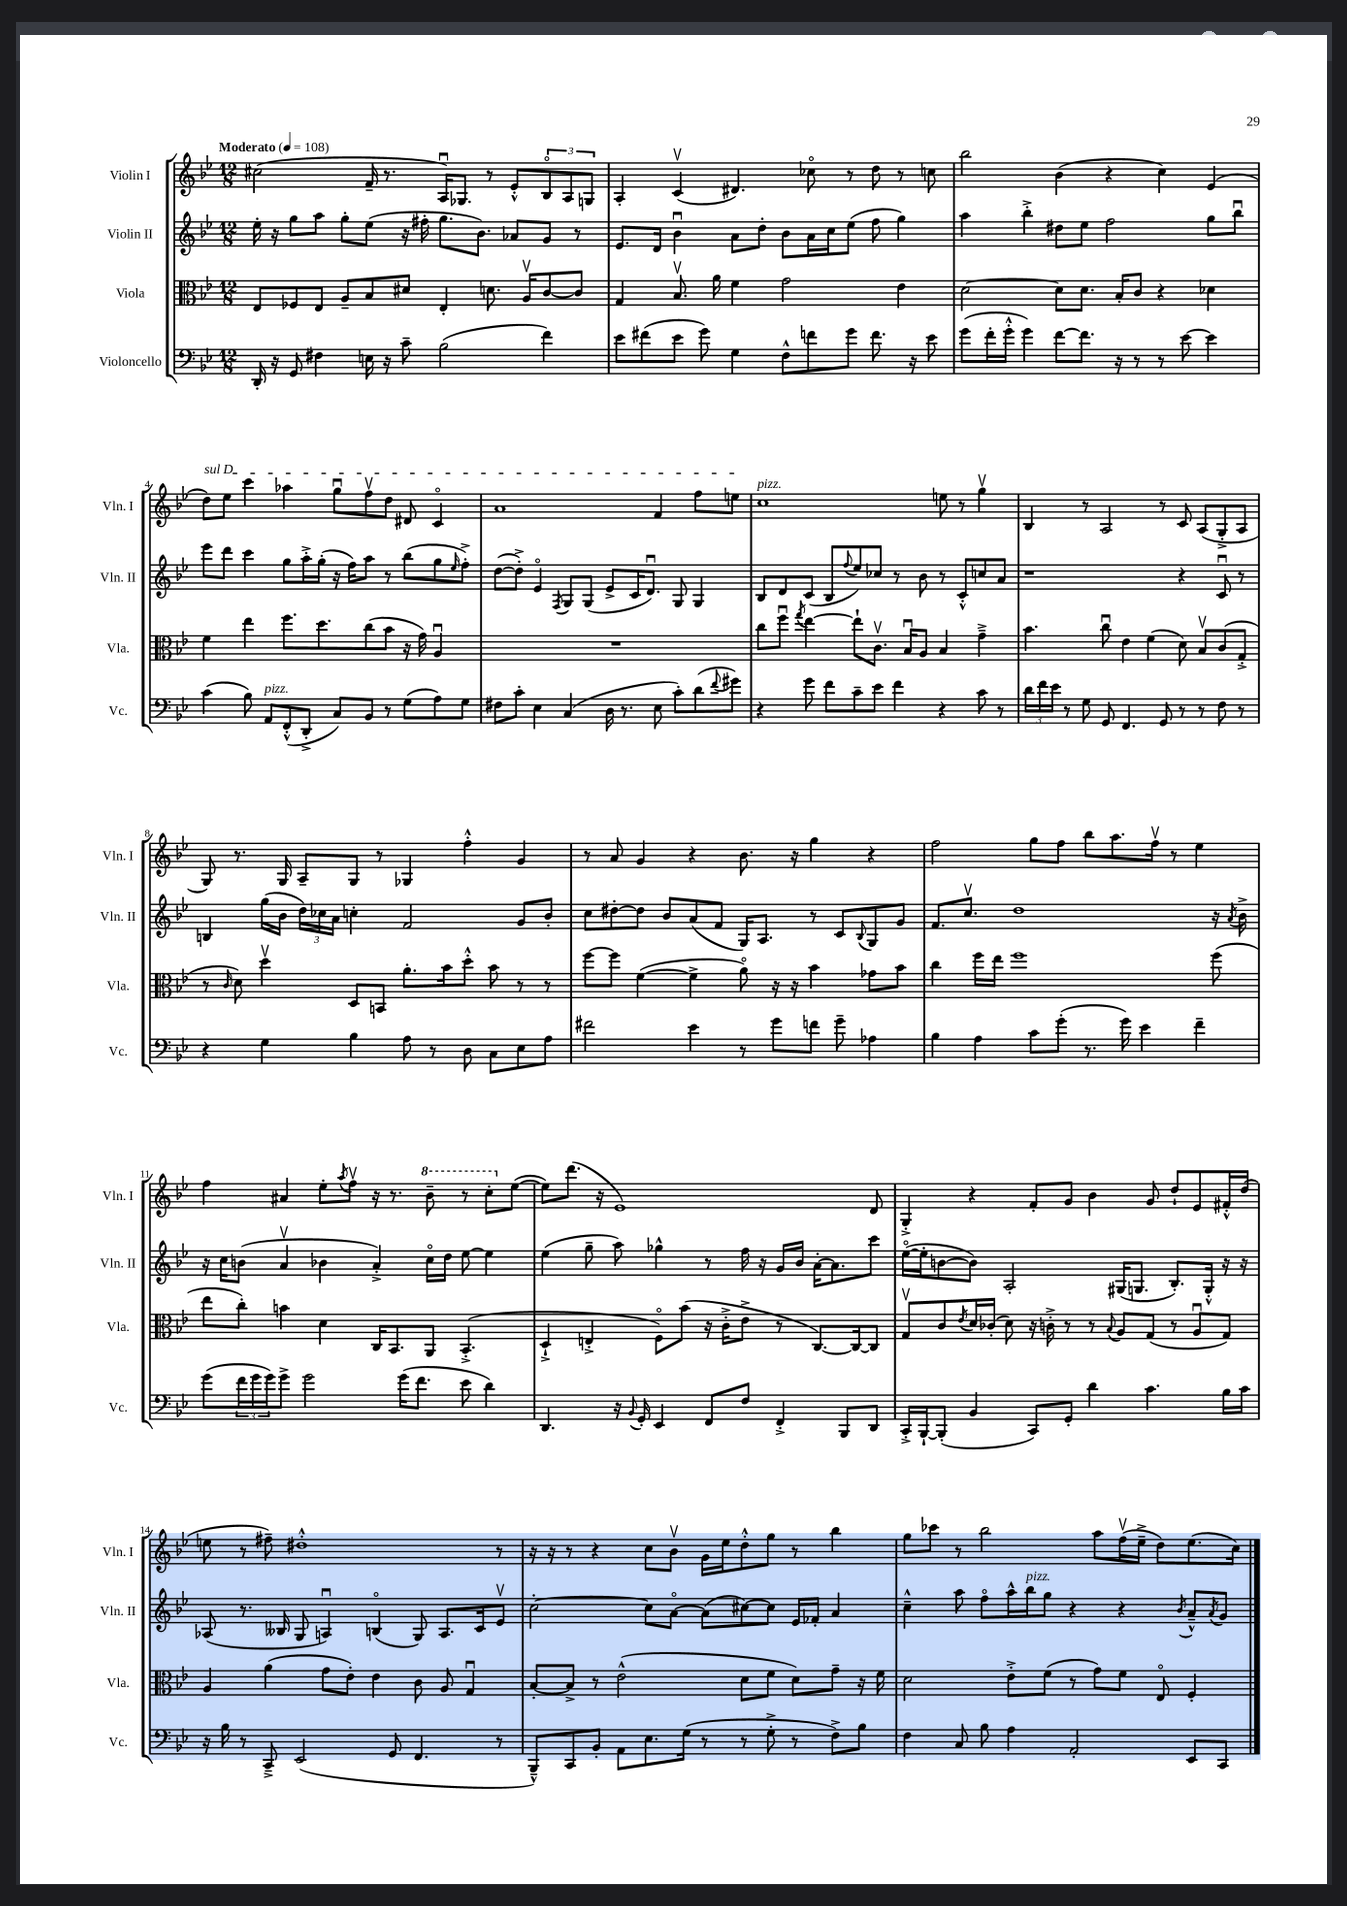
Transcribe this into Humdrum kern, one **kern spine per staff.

**kern	**kern	**kern	**kern
*staff4	*staff3	*staff2	*staff1
*clefF4	*clefC3	*clefG2	*clefG2
*k[b-e-]	*k[b-e-]	*k[b-e-]	*k[b-e-]
*M12/8	*M12/8	*M12/8	*M12/8
*MM108	*MM108	*MM108	*MM108
16DD'/	8E-/L	16ee-'\	(2cc#\
16r	.	16r	.
8GG/	8F-/	8gg\L	.
4F#\	8E-/J	8aa\J	.
.	8A~/L	8gg'\L	.
16E\	8B-/	(8ee-\J	16f~/
16r	.	.	8.r
8c~\	8d#/J	16r	.
.	.	16ff#'\	.
(2B-\	4E-'/	8.gg\L	16Au/LK)
.	.	.	8.G-/J
.	.	8.b-\J)	.
.	8.d\	.	8r
.	.	8a-/L	8e-'^^/L
.	16Av/LK	.	.
4f\)	[8c/	8g/J	12B-o/
.	.	.	12A/
.	8c/]J	8r	.
.	.	.	12G/J
=	=	=	=
8e-\L	4G/	8.e-/L	4A'/
(8f#\	.	.	.
.	.	16d/Jk	.
8e-\J	8.B-v/	4b-u\	(4cv/
8g\)	.	.	.
.	16a\	.	.
4G\	4f\	8a\L	4.d#/)
.	.	8dd'\J	.
8F^^\L	2g\	8b-\L	.
8f\	.	16a\L	8cc-o\
.	.	16cc\J	.
8g\J	.	(8ee-\J	8r
8.f\	.	8ff\	8dd\
.	4e-\	4gg\)	8r
16r	.	.	.
8e-\	.	.	8cc\
=	=	=	=
(8g\L	[2d\	4aa\	2bb-\
16f'\L	.	.	.
16g'^^\JJ	.	.	.
4g\)	.	4bb-'^\	.
[8f\L	8d\]L	8dd#\L	(4b-\
8.f\]J	8.d\J	8ee-\J	.
.	.	2ff\	4r
16r	16B-'/LK	.	.
8r	8c/J	.	.
8r	4r	.	4cc\)
[8e-\	.	.	.
4e-\]	4d-\	8gg\L	(4e-/
.	.	8bb-u\J	.
=	=	=	=
(4c\	4f\	8eee-\L	8dd\L)
.	.	8ddd\J	8ee-\J
8B-\)	4ee-\	4ccc\	4ccc\
8AA/L	.	.	.
(8FF'^^/	8.ff\L	8gg\L	4aa-\
8DD'^/J	.	16aa'^\L	.
.	8.dd\	(16gg'\JJ	.
8C/L)	.	16r	8ggu\L
.	.	16ff\LK)	.
8BB-/J	(8cc\	8aa\J	8ffv\
8r	8b-\J	8r	8dd\J
(8G\L	16r	(8bb-\L	8d#/
.	16g\)	.	.
8A\)	4Au/	8gg\	4co/
.	.	16qqee-/	.
8G\J	.	8ff'^\J)	.
=	=	=	=
8F#\L	1.r	([8dd\L	1a
8c'\J	.	8dd'^\]J)	.
4E-\	.	4e-o/	.
.	.	8qF/	.
(4C/	.	8G/L	.
.	.	(8G/J	.
16D\	.	8e-^/L	.
8.r	.	.	.
.	.	16c/K	.
.	.	8.du/J)	.
8E-\	.	.	4f/
8c'\L)	.	8G/	.
(8d\	.	4G/	8ff\L
8qqf/	.	.	.
8g#\J)	.	.	8ee\J
=	=	=	=
4r	8cc\L	8B-/L	1cc
.	8ffu\J	8d/	.
.	8qgg/	.	.
8g\	[4ee-\	(8c/J	.
8f\L	.	8B-/L	.
.	.	8qqff/	.
8c~\	8ee-`\]L	8ee-/)	.
8e-\J	8.cv\J	8cc-/J	.
4f\	.	8r	.
.	16B-u/LK	.	.
.	8A/J	8b-\	.
4r	4B-/	8r	8ee\
.	.	8c'^^/L	8r
8c\	4g~^\	8cc/	4ggv\
8r	.	8a/J	.
=	=	=	=
24d\LL	4.b-\	1r	4B-/
24f\	.	.	.
24e-\JJ	.	.	.
8r	.	.	.
8G\	.	.	8r
8GG/	8ccu\	.	2A/
4.FF/	4e-\	.	.
.	(4f\	.	.
8GG/	.	.	8r
8r	8d\)	4r	8c/
8r	8B-v/L	.	(8A/L
8F\	(8c/	8cu/	8G'^/
8r	8G'^/J	8r	8A/J
=	=	=	=
4r	8r	4B/	8G/)
.	16qqc/	.	.
.	8d\)	.	8.r
4G\	4ddv\	(16gg\LL	.
.	.	16b-\JJ	16G/
.	.	24dd\LL)	8A~/L
.	.	24cc-\	.
.	.	24a\JJ	.
4B-\	8D/L	4cc'\	8G/J
.	8BB/J	.	8r
8A\	8.a'\L	2f/	4G-/
8r	.	.	.
.	16b-\k	.	.
8D\	8dd'^^\J	.	4ff'^^\
8C\L	8b-\	.	.
8E-\	8r	8g/L	4g/
8A\J	8r	8b-'/J	.
=	=	=	=
2f#\	[8ff\L	8cc\L	8r
.	8ff\]J	[8dd#'\	8a/
.	([4f\	8dd#\]J	4g/
.	.	8b-/L	.
4e-\	4f^\]	(8a/	4r
.	.	8f/J	.
8r	8ao\)	16G/LK)	8.b-\
.	.	8.A/J	.
8g\L	16r	.	.
.	16r	.	16r
8f\J	4b-\	8r	4gg\
8g~\	.	8c/L	.
.	.	8qqB-/	.
4A-\	8g-\L	8G/	4r
.	8b-\J	8g/J	.
=	=	=	=
4B-\	4cc\	8.f/L	2ff\
.	.	8.ccv/J	.
4A\	16ff\LL	.	.
.	16ee-\JJ	.	.
.	1ff	1dd	.
8c\L	.	.	8gg\L
(8g'\J	.	.	8ff\J
8.r	.	.	8bb-\L
.	.	.	8.aa\
16g\)	.	.	.
4e-\	.	.	.
.	.	.	16ffv\Jk
.	.	.	8r
4f~\	.	.	4ee-\
.	(8ff\	16r	.
.	.	8qa/	.
.	.	16b-^\	.
=	=	=	=
(8g\L	8ee-\L	16r	4ff\
.	.	16cc\LK	.
24f\L	8cc'\J)	(8b\J	.
24g\	.	.	.
24g\J)	.	.	.
8g^\J	4b\	4av/	4a#/
2g\	.	.	.
.	4d\	4b-\	8ee-'\L
.	.	.	8qaa/
.	.	.	8ffv\J
.	16C/LK	4a'^/)	16r
.	8.BB-/	.	8.r
(16g\LK	.	.	.
8.f\J	.	.	.
.	8AA/J	16cco\LL	8bb-~\
.	.	16dd\JJ	.
8e-\	(4.BB-'^/	[8ee-\	8r
4d\)	.	4ee-\]	8ccc'\L
.	.	.	([8ee-\J
=	=	=	=
4.DD/	4D`^/	(4ee-\	8ee-\]L)
.	.	.	(8.ddd\J
.	4E'^/	8gg~\	.
.	.	.	16r
16r	.	8aa\)	1e-)
8qqBB-/	.	.	.
16GG'/	.	.	.
4EE-/	8Fo\L)	4gg-^^\	.
.	(8b-\J	.	.
8FF/L	16r	8r	.
.	16c'^\LK	.	.
8F/J	8e-^\J	16ff\	.
.	.	16r	.
4FF'^/	8r	16g/LL	.
.	.	16b-/JJ	.
.	[8.C/L)	[16a'\LK	.
.	.	8.a\]	.
8BBB-/L	.	.	.
.	16C/_k	.	.
8DD/J	8C/]J	8ccc\J	8d/
=	=	=	=
16CC'^/LL	8Gv/L	([16ee-o\LL	4G'^/
[16BBB-`/J	.	16ee-'\]J	.
(8BBB-'/]J	8c/	[8b\	.
.	8qe-/	.	.
4BB-/	16d/L	8b\]J)	4r
.	(16c-'/JJ	.	.
.	8d\)	2A'/	.
8CC/L)	16r	.	8f'/L
.	16c'^\	.	.
8GG'/J	8r	.	8g/J
4d\	8r	.	4b-\
.	8qqB-/	.	.
.	8A/L	(16G#/LK	.
.	.	8.G/J	.
4.c\	(8G/J	.	8g/
.	8r	8.B-'/L)	8dd`/L
.	8Au/L	.	8e-/
.	.	16G'^^/Jk	.
16B-\LL	8G/J)	16r	16f#'^^/L
16c\JJ	.	16r	(16dd/JJ
=	=	=	=
16r	4A/	(8A-/	8ee\
16B-\	.	.	.
8r	.	8.r	8r
8CC~^/	(4a\	.	8ff#~\)
.	.	16B--/	.
(2EE-/	.	8G/	1dd#'^^
.	8g\L	4Au/)	.
.	8e-'\J)	.	.
.	4e-\	(4Bo/	.
8GG/	.	.	.
4.FF/	8c\	8G/)	.
.	8A/	8.A/L	.
.	4Gu/	.	.
.	.	16c/k	.
8r	.	8e-v/J	8r
=	=	=	=
8BBB-~^^/L)	[8B-'/L	[2cc'\	16r
.	.	.	16r
8CC/	8B-^/]J	.	8r
8BB-'/J	8r	.	4r
8AA\L	(2e-^^\	.	.
8.E-\	.	8cc\]L	8cc\L
.	.	[8ao\J	8b-v\J
(16G\Jk	.	.	.
8r	.	(8a\]L	16g\LL
.	.	.	16ee-\J
8r	8d\L	[8cc#\)	8dd'^^\
8G'^\	8f\J	8cc#\]J	8gg\J
8r	8d\L)	16e-/LL	8r
.	.	16f-'/JJ	.
8F^\L)	8g~\J	4a/	4bb-\
8B-\J	16r	.	.
.	16f\	.	.
=	=	=	=
4F\	2d\	4cc~^^\	8gg\L
.	.	.	8ccc-\J
8C/	.	8aa\	8r
8B-\	.	8ffo\L	2bb-\
4A\	8e-'^\L	16aa^^\L	.
.	.	16bb-\J	.
.	(8f\J	8gg\J	.
2AA'/	8r	4r	.
.	8g\L)	.	8aa\L
.	8f\J	4r	(16ffv\L
.	.	.	16ee-~^\JJ
.	8E-o/	.	8dd\L)
.	.	8qb-/	.
8EE-/L	4F'/	8a~^^/L	(8.ee-\
.	.	8qa/	.
8CC/J	.	8g/J	.
.	.	.	16cc\Jk)
==	==	==	==
*-	*-	*-	*-
